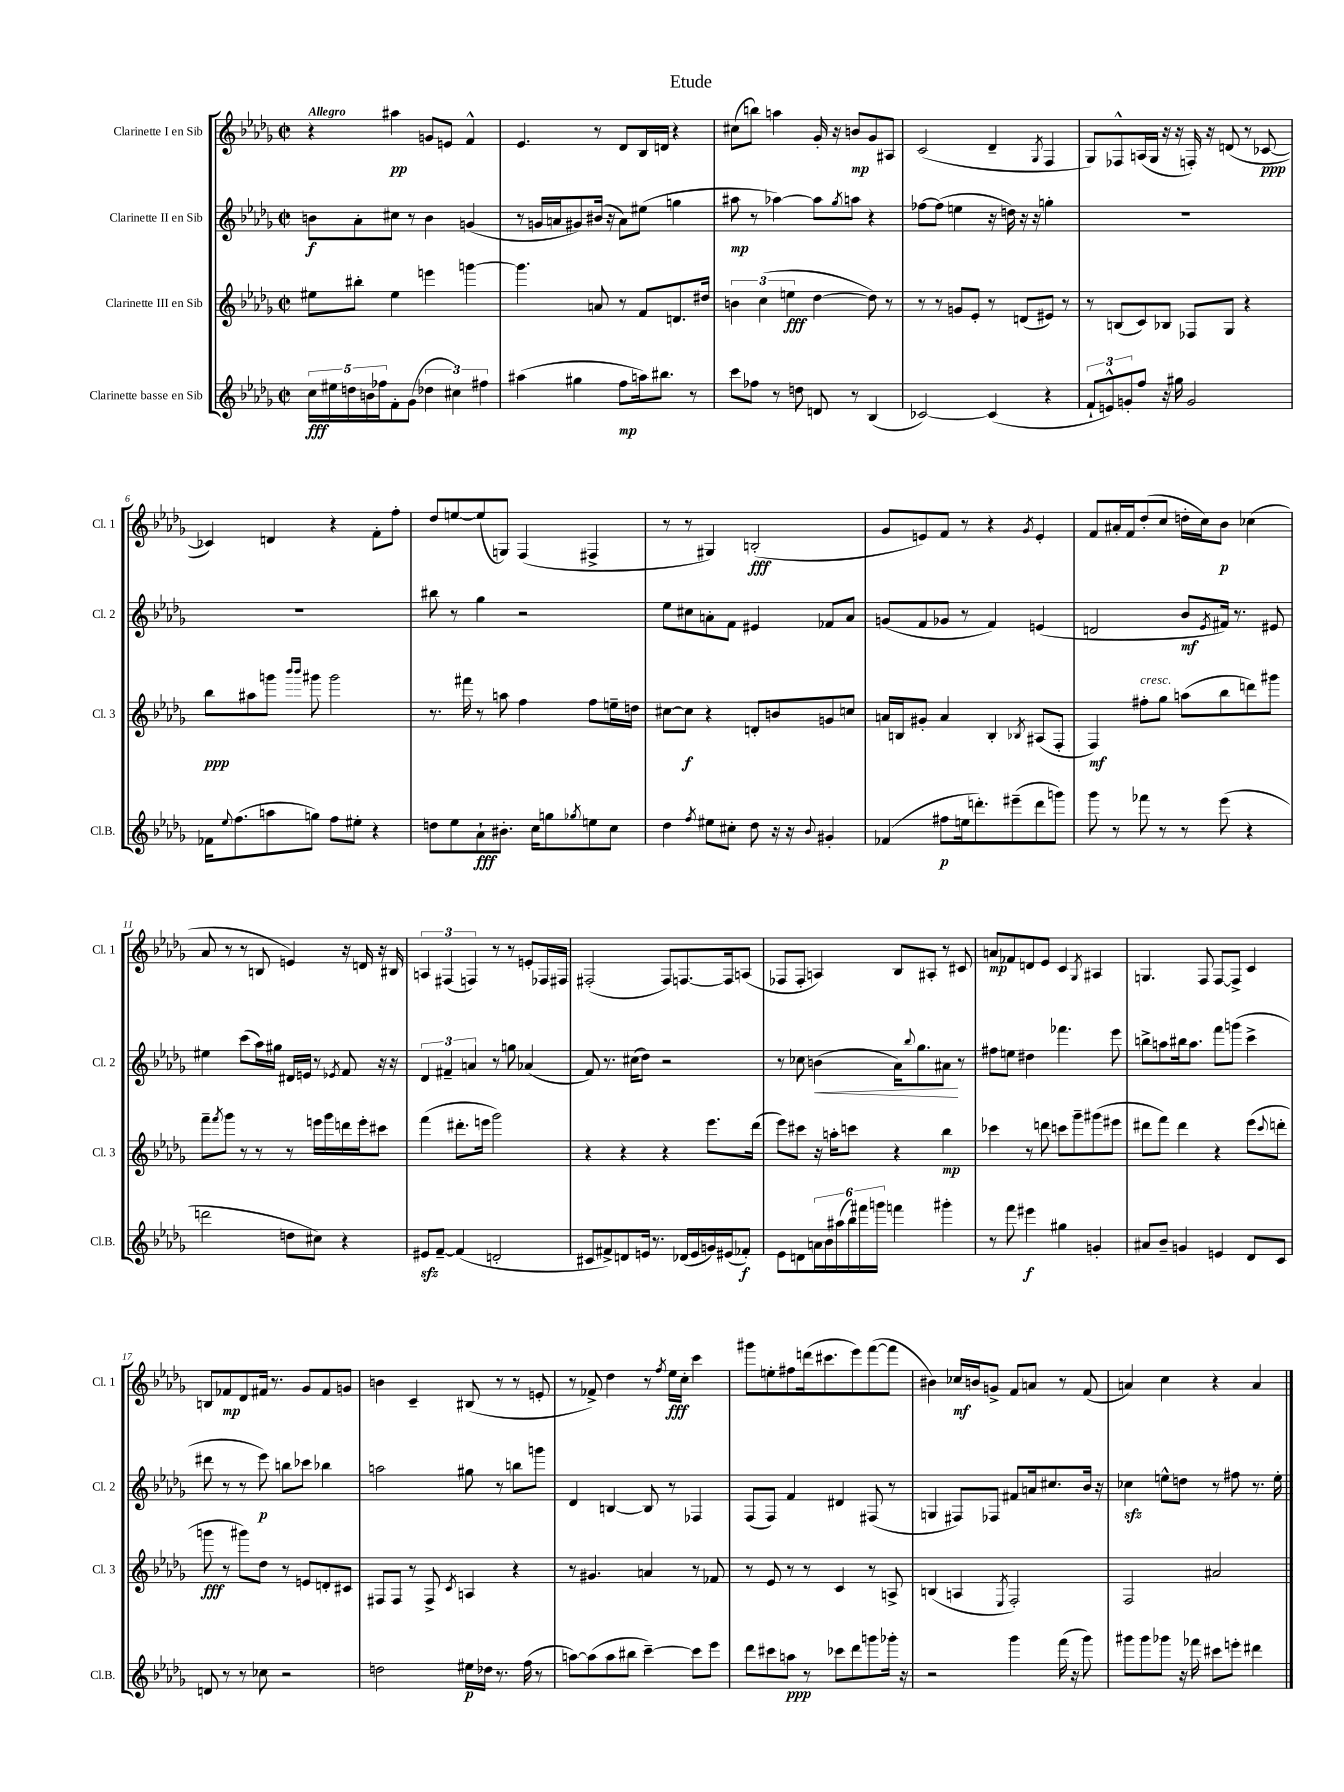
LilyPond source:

\header { title = "Etude" }
<<
\new StaffGroup <<
\new Staff = "s0" \with { instrumentName = "Clarinette I en Sib" shortInstrumentName = "Cl. 1" } {
    \clef treble \key des \major \defaultTimeSignature \time 2/2 \tempo "Allegro"
    r4 ais''4\pp g'8 e'8 f'4-^ |
    ees'4. r8 des'8 bes16 d'16 r4 |
    cis''8( b''8) a''4 ges'16-. r16 b'8\mp ges'8 ais8 |
    c'2( des'4-- \acciaccatura { ges8 } f4 |
    ges8) fes8-^ a16( ges16 r16 r16 f16-.) r16 d'8( r8 ces'8~\ppp |
    ces'4) d'4 r4 f'8-. f''8-. |
    des''8 e''8~ e''8( g8) f4( fis4-> |
    r8 r8 gis4) b2-.\fff( |
    ges'8 e'8) f'8 r8 r4 \acciaccatura { ges'8 } e'4-. |
    f'8 ais'16-. f'16 des''8-.( c''8 d''16-. c''16) bes'8\p ces''4( |
    aes'8 r8 r8 b8 e'4) r16 d'16 r16 bis16 |
    \tuplet 3/2 { a4 fis4( f4) } r8 r8 e'8-. fes16 fis16 |
    fis2-.( fis8) f8.~ f16 a8( |
    fes8 fes8-. a4) bes8 ais8-. r8 cis'8 |
    a'8\mp fes'8 d'8 ees'8 c'4 \acciaccatura { ges8 } ais4 |
    g4. f8 f8~ f8-> c'4 |
    b8 fes'8\mp des'8 fis'16 r8. ges'8 fis'8 g'8 |
    b'4 c'4-- bis8( r8 r8 e'8-. |
    r8 fes'8->) des''4 r8 \acciaccatura { f''8 } ees''16\fff c''16-. c'''4 |
    gis'''8 e''8-. fis''8 d'''16( cis'''8. ees'''8) f'''8~( f'''8 |
    bis'4) ces''16\mf b'16 g'8-> f'8 a'8 r8 f'8( |
    a'4) c''4 r4 a'4 \bar "|." |
}
\new Staff = "s1" \with { instrumentName = "Clarinette II en Sib" shortInstrumentName = "Cl. 2" } {
    \clef treble \key des \major \defaultTimeSignature \time 2/2
    b'8\f aes'8-. cis''8 r8 b'4 g'4( |
    r8 g'16 a'16 gis'8) bis'16( r16 a'8) eis''8( g''4 |
    ais''8\mp r8 aes''4~) aes''8 \acciaccatura { ges''8 } a''8 r4 |
    fes''8~ fes''8( e''4 r16 d''16) r16 r16 g''4-. |
    R1 |
    R1 |
    bis''8 r8 ges''4 r2 |
    ees''8 cis''8 a'8-. f'8 eis'4 fes'8 a'8 |
    g'8( f'8 ges'8 r8 f'4) e'4( |
    d'2 bes'8\mf \acciaccatura { ees'8 } fis'16) r8. eis'8 |
    eis''4 c'''8( aes''16) gis''16 dis'16 e'16 r8 \acciaccatura { ees'8 } f'8 r16 r16 |
    \tuplet 3/2 { des'4 fis'4-- a'4 } r8 g''8 aes'4( |
    f'8) r8. cis''16( des''8) r2 |
    r8 ces''8 b'4\<( aes'16) \appoggiatura { bes''8 } ges''8. ais'8\! r8 |
    fis''8 e''8 dis''4 fes'''4. ees'''8 |
    b''8-> a''8 bis''16 a''8. f'''8 g'''8( c'''4-> |
    dis'''8 r8 r8 ees'''8\p) b''8 ces'''8 bes''4 |
    a''2 gis''8 r8 b''8 g'''8 |
    des'4 b4~ b8 r8 fes4 |
    f8( f8) f'4 dis'4 fis8( r8 |
    g4 fis8) fes8 fis'8 a'16 cis''8. bes'16 r16 |
    ces''4\sfz e''8-^ d''8 r8 fis''8 r8. e''16-. \bar "|." |
}
\new Staff = "s2" \with { instrumentName = "Clarinette III en Sib" shortInstrumentName = "Cl. 3" } {
    \clef treble \key des \major \defaultTimeSignature \time 2/2
    eis''8 bis''8-. eis''4 e'''4 g'''4~ |
    g'''4. a'8 r8 f'8 d'8. dis''16 |
    \tuplet 3/2 { b'4 c''4( e''4\fff } des''4~ des''8) r8 |
    r8 r8 g'8 ees'8-. r8 d'8( eis'8) r8 |
    r8 b8( c'8) bes8 fes8 ges8 r4 |
    bes''8\ppp ais''8 g'''8 \grace { bes'''16 bes'''16 } gis'''8 gis'''2 |
    r8. fis'''16 r8 a''8 f''4 f''8 e''16-- d''16 |
    cis''8~ cis''8\f r4 d'8-. b'8 g'8 c''8 |
    a'16 b16 gis'8-. a'4 b4-. \acciaccatura { bes8 } ais8( f8-. |
    f4\mf) fis''8-.^\markup { \italic "cresc." } ges''8 a''8( bes''8 d'''8) gis'''8 |
    f'''8-- \acciaccatura { f'''8 } ges'''8 r8 r8 r8 e'''16 ges'''16 d'''16 e'''16-. cis'''8 |
    f'''4( dis'''8.-. e'''16 ges'''2) |
    r4 r4 r4 ees'''8. des'''16( |
    ees'''8) cis'''8 r16 a''16-. c'''8 r4 bes''4\mp |
    ces'''4 r8 d'''8 c'''8 ges'''8-- gis'''8( eis'''8 |
    dis'''8 f'''8) dis'''4 r4 ees'''8( \appoggiatura { c'''8 } d'''8-. |
    g'''8\fff r8 gis'''8) des''8 r8 e'8 d'8-. cis'8 |
    fis8 fis8 r8 fis8-> \acciaccatura { c'8 } a4 r4 |
    r8 gis'4. a'4 r8 fes'8 |
    r8 ees'8 r8 r8 c'4 r8 a8-> |
    b4( a4 \acciaccatura { ees8 } f2-.) |
    f2 ais'2 \bar "|." |
}
\new Staff = "s3" \with { instrumentName = "Clarinette basse en Sib" shortInstrumentName = "Cl.B." } {
    \clef treble \key des \major \defaultTimeSignature \time 2/2
    \tuplet 5/4 { c''16\fff eis''16 d''16 b'16 fes''16 } f'8-. ges'8( \tuplet 3/2 { des''4 cis''4) fis''4 } |
    ais''4( gis''4 f''8\mp a''16) bis''8. r8 |
    c'''8 fes''8 r8 d''8 d'8 r8 bes4( |
    ces'2~) ces'4( r4 |
    \tuplet 3/2 { f'8-! e'8-^) g'8-. } f''8 r16 gis''16 g'2 |
    fes'16 \appoggiatura { ees''8 } f''8.( a''8 g''8) f''8 eis''8-. r4 |
    d''8 ees''8 aes'8-!\fff bis'8.-. c''16 g''8 \acciaccatura { ges''8 } e''8 c''8 |
    des''4 \acciaccatura { f''8 } eis''8 cis''8-. des''8 r16 r16 \appoggiatura { bes'8 } gis'4-. |
    fes'4( fis''8\p e''16 d'''8.-.) eis'''8--( d'''8 g'''8) |
    ges'''8 r8 fes'''8 r8 r8 ees'''8( r4 |
    d'''2 d''8 cis''8) r4 |
    eis'8\sfz f'8~-- f'4( d'2-. |
    cis'8 fis'8->) d'8 e'16 r8. des'16( e'16 g'16) eis'16( fes'8-.\f) |
    ees'8 d'8 \tuplet 6/4 { a'16 bes'16 ais''16( bes''16) fis'''16 g'''16 } f'''4 gis'''4-. |
    r8 f'''8 eis'''4\f gis''4 g'4-. |
    ais'8 bes'8-- g'4 e'4 des'8 c'8 |
    d'8 r8 r8 ces''8 r2 |
    d''2 eis''16\p des''16 r8. f''16( r8 |
    a''8~) a''8( a''8 bis''8 c'''4~--) c'''8 ees'''8 |
    des'''8 cis'''8 a''8\ppp r8 ces'''8 des'''8 g'''8 ges'''16-. r16 |
    r2 ges'''4 f'''16( r16 ges'''8) |
    gis'''8 gis'''8 ges'''8 r16 fes'''16 cis'''8 e'''8-. dis'''4 \bar "|." |
}
>>
>>
